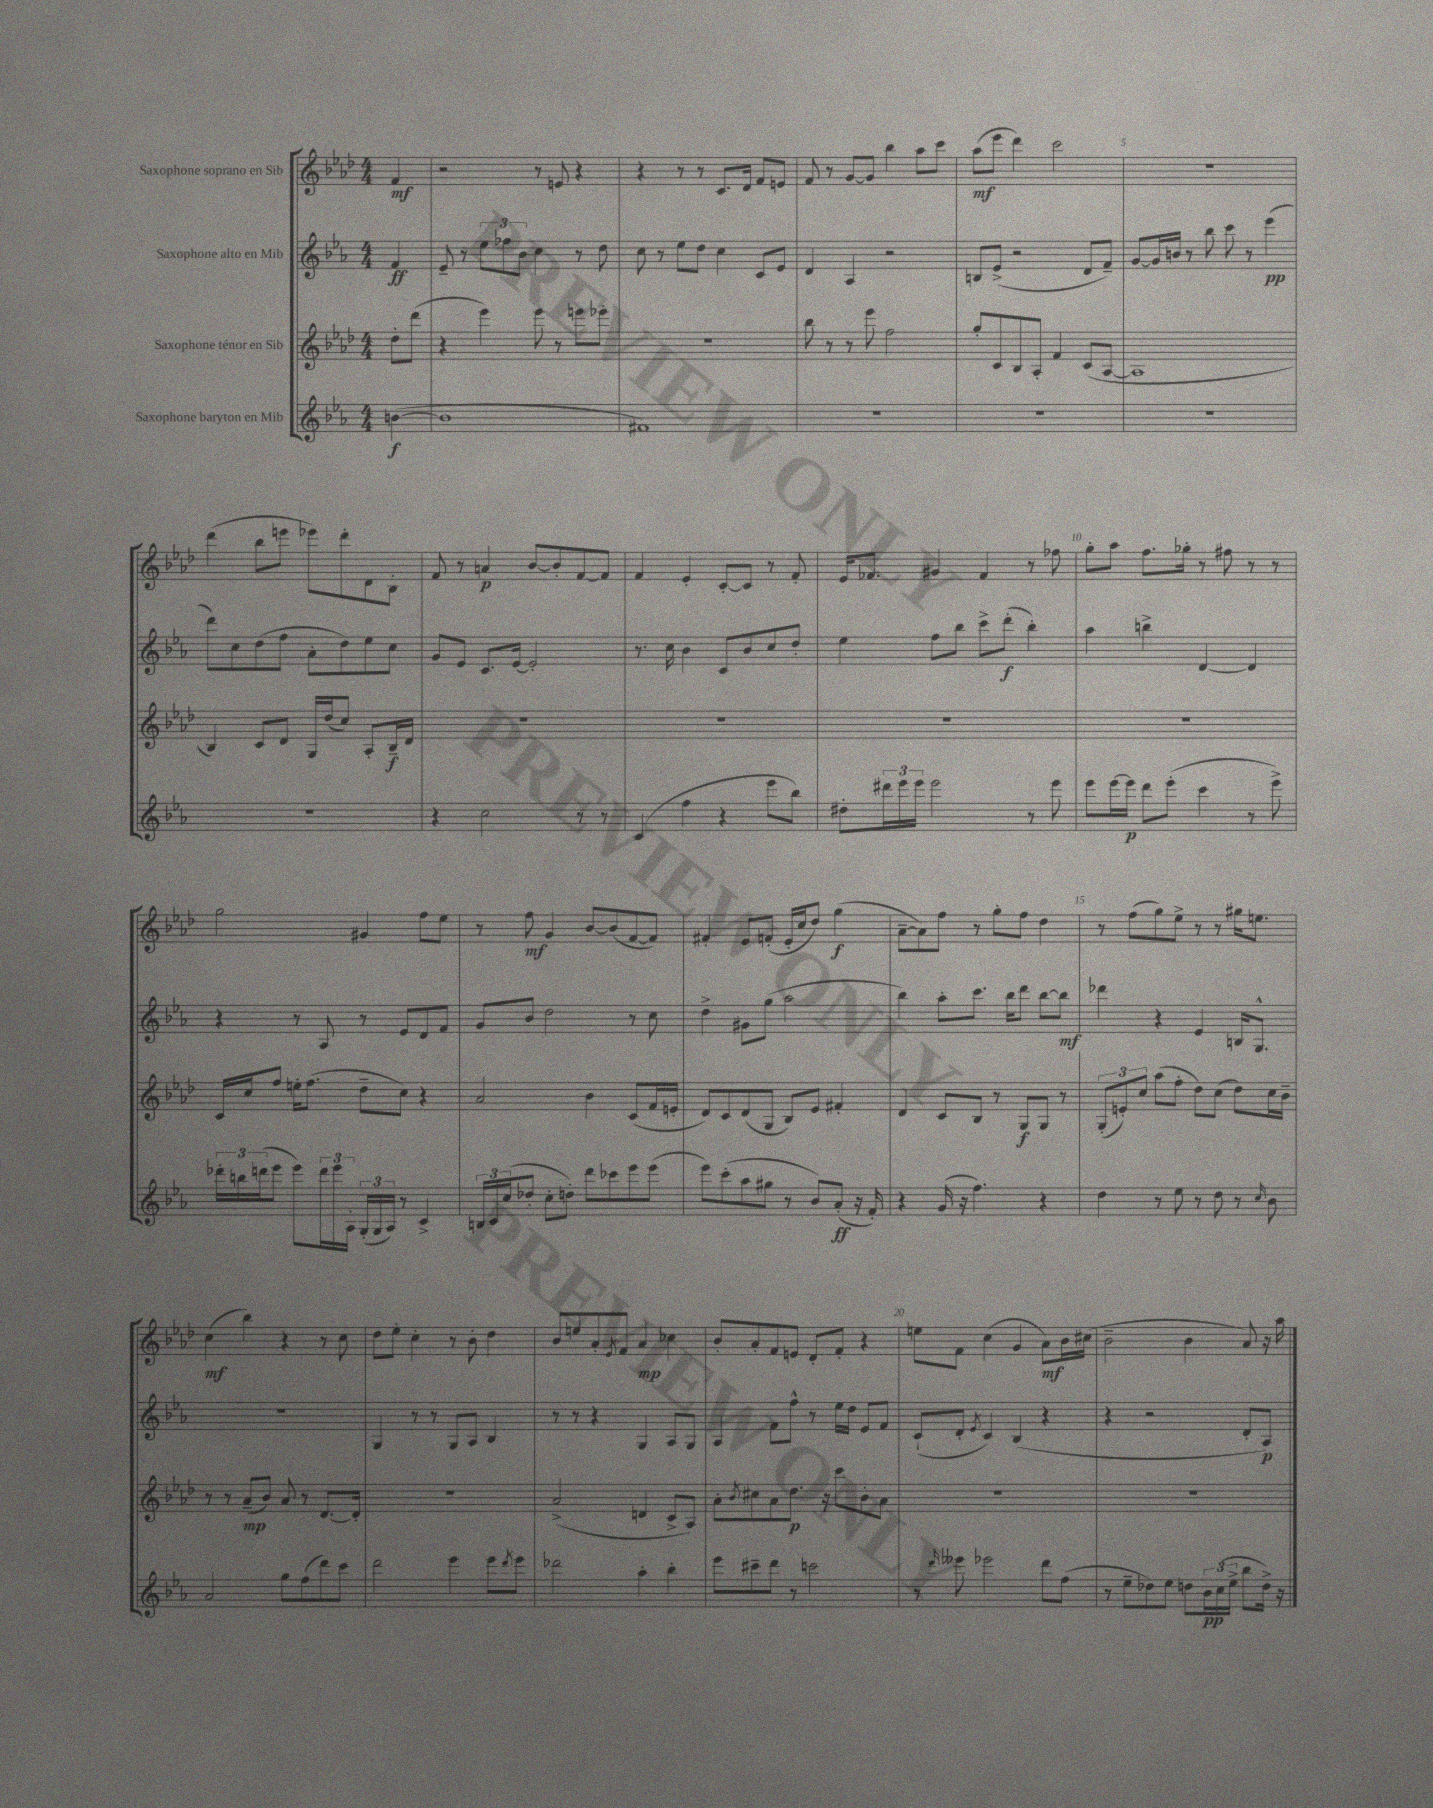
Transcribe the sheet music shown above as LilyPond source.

<<
\new StaffGroup <<
\new Staff = "s0" \with { instrumentName = "Saxophone soprano en Sib" } {
    \clef treble \key aes \major \numericTimeSignature \time 4/4 \partial 4
    f'4\mf |
    r2 r8 e'8 r4 |
    r4 r8 r8 c'8. des'16 f'8 e'8 |
    f'8 r8 g'8~ g'8 bes''4 aes''8 c'''8 |
    aes''8\mf( ees'''8 des'''4) c'''2 |
    R1 |
    des'''4( bes''8 e'''8 ees'''8) des'''8-. des'8 bes8-. |
    f'8 r8 a'4\p bes'8~ bes'8-. f'8~ f'8 |
    f'4 ees'4-. c'8~-. c'8 r8 f'8-. |
    ees'16 fes'8. gis'4 fes'4 r8 fes''8 |
    g''8-. aes''8 f''8. ges''16-. r8 fis''8 r8 r8 |
    g''2 gis'4 f''8 ees''8 |
    r8 f''8\mf g'4 bes'8~ bes'8( f'8~ f'8) |
    fis'4-. ees'8 f'8-.( ees'16-. c''16 des''8) g''4\f( |
    aes'8~-- aes'8) f''8 r8 g''8-. f''8 des''4 |
    r8 f''8( g''8) ees''8-> r8 r8 gis''16 e''8. |
    c''4\mf( bes''4) r4 r8 c''8 |
    des''8 ees''8-. c''4-. r8 bes'8-. des''4 |
    bes'8 e''8 aes'8-. \acciaccatura { ees'8 } f'8 aes'4\mp ces''4 |
    bes'8-. aes'8-. f'8 e'8 des'8-. f'8-. r4 |
    e''8 f'8 c''4( g'4 aes'8\mf) bes'16 cis''16( |
    bes'2-- bes'4 aes'8) r16 aes''16 \bar "|." |
}
\new Staff = "s1" \with { instrumentName = "Saxophone alto en Mib" } {
    \clef treble \key ees \major \numericTimeSignature \time 4/4 \partial 4
    f'4\ff |
    ees'8-- r8 \tuplet 3/2 { ees''8 fes''8 bes'8 } c''4 r8 d''8 |
    c''8 r8 ees''8 d''8 c''4 c'8 ees'8 |
    d'4 aes4 r2 |
    b8 ees'8->( r2 d'8 f'8--) |
    g'8~ g'16 b'16 r8 bes''8 c'''8 r8 ees'''4\pp( |
    d'''8) c''8 d''8( f''8 aes'8-. d''8) ees''8 c''8 |
    g'8 ees'8 c'8. ees'16~ ees'2-. |
    r8. c''16 bes'4 c'8 bes'8 c''8 d''8-. |
    ees''4 f''8 bes''8 c'''8-> d'''8-.\f( bes''4-.) |
    aes''4 b''4-> d'4~ d'4 |
    r4 r8 aes8 r8 ees'8 d'8 f'8 |
    g'8 bes'8 d''2 r8 c''8 |
    d''4-> gis'8 g''8( aes''2 |
    bes''4) aes''8-. c'''8. bes''16 d'''8 bes''8~ bes''8\mf |
    des'''4 r4 ees'4 b16 g8.-^ |
    R1 |
    g4 r8 r8 g8 aes8 bes4 |
    r8 r8 r4 g4 aes8 g8 |
    aes4 f'8 f''8-^ r8 ees''16 d''16 ees'8 f'8 |
    c'8-!( d'8-. \acciaccatura { ees'8 } c'4) bes4( r4 |
    r4 r2 d'8-. aes8\p) \bar "|." |
}
\new Staff = "s2" \with { instrumentName = "Saxophone ténor en Sib" } {
    \clef treble \key aes \major \numericTimeSignature \time 4/4 \partial 4
    des''8-. des'''8( |
    r4 ees'''4) ees'''8 r8 e'''8 ees'''8-. |
    R1 |
    bes''8 r8 r8 ees'''8 f''2 |
    g''8-. c'8 bes8 aes8-. f'4 c'8( aes8~ |
    aes1 |
    bes4) c'8 des'8 g16 des''16( c''8) aes8-. bes16--\f des'16 |
    R1 |
    R1 |
    R1 |
    R1 |
    c'16 c''16 f''8 e''16-. f''8.( des''8-- c''8) r4 |
    aes'2 bes'4 c'8( f'16 e'16-. |
    des'8) c'8 des'8( g8 bes8) ees'8 fis'4-. |
    des'4 c'8 bes8 r8 g8\f g8 r8 |
    \tuplet 3/2 { g8-.( e'8-.) c''8 } aes''8( f''8-. des''8) c''8( des''8) c''16 bes'16-- |
    r8 r8 aes'8--\mp( bes'8) aes'8 r8 des'8.~ des'16-. |
    r1 |
    aes'2->( d'4 c'8-> aes8) |
    aes'8-. \acciaccatura { bes'8 } cis''8 aes'8 des''8.\p r16 c'''8 bes'8-. aes'8 |
    R1 |
    R1 \bar "|." |
}
\new Staff = "s3" \with { instrumentName = "Saxophone baryton en Mib" } {
    \clef treble \key ees \major \numericTimeSignature \time 4/4 \partial 4
    b'4~\f( |
    b'1 |
    fis'1) |
    R1 |
    R1 |
    R1 |
    R1 |
    r4 c''2 r8 r8 |
    c'4( f''4 r4 ees'''8 bes''8) |
    dis''8-. \tuplet 3/2 { dis'''16 ees'''16 ees'''16 } ees'''2 r8 ees'''8 |
    ees'''8 ees'''16~ ees'''16\p d'''8 ees'''8-.( c'''4 r8 ees'''8->) |
    \tuplet 3/2 { des'''16-. b''16 d'''16( } ees'''8 ees'''8) \tuplet 3/2 { d'''16 ees'''16 aes16-. } \tuplet 3/2 { g16-.( g16 aes16) } r8 c'4-> |
    \tuplet 3/2 { b16 c'16 c''16( } des''8-. c''8-. d''8-.) d'''8 ces'''8 ees'''8 ees'''8( |
    ees'''8) c'''8-.( aes''8 gis''8 r8 bes'8) aes'8-.\ff( r16 f'16-.) |
    r4 g'16( r16 f''4.) r4 |
    d''4 r8 ees''8 r8 d''8 r8 \grace { c''16 } bes'8 |
    aes'2 g''8 f''8( d'''8) c'''8 |
    d'''2 ees'''4 ees'''8 \acciaccatura { d'''8 } ees'''8 |
    des'''2 aes''4-. bes''4-. |
    ees'''8 cis'''8-- d'''8 r8 c'''2 |
    r8 \grace { d'''16 } eeses'''8 ees'''2 d'''8 f''8( |
    r8 ees''8-- des''8) ees''8 d''8 \tuplet 3/2 { bes'16\pp c''16( ees''16-> } bes''8 d''16->) r16 \bar "|." |
}
>>
>>
\layout { \context { \Score \override BarNumber.break-visibility = ##(#f #t #t) barNumberVisibility = #(every-nth-bar-number-visible 5) } }
